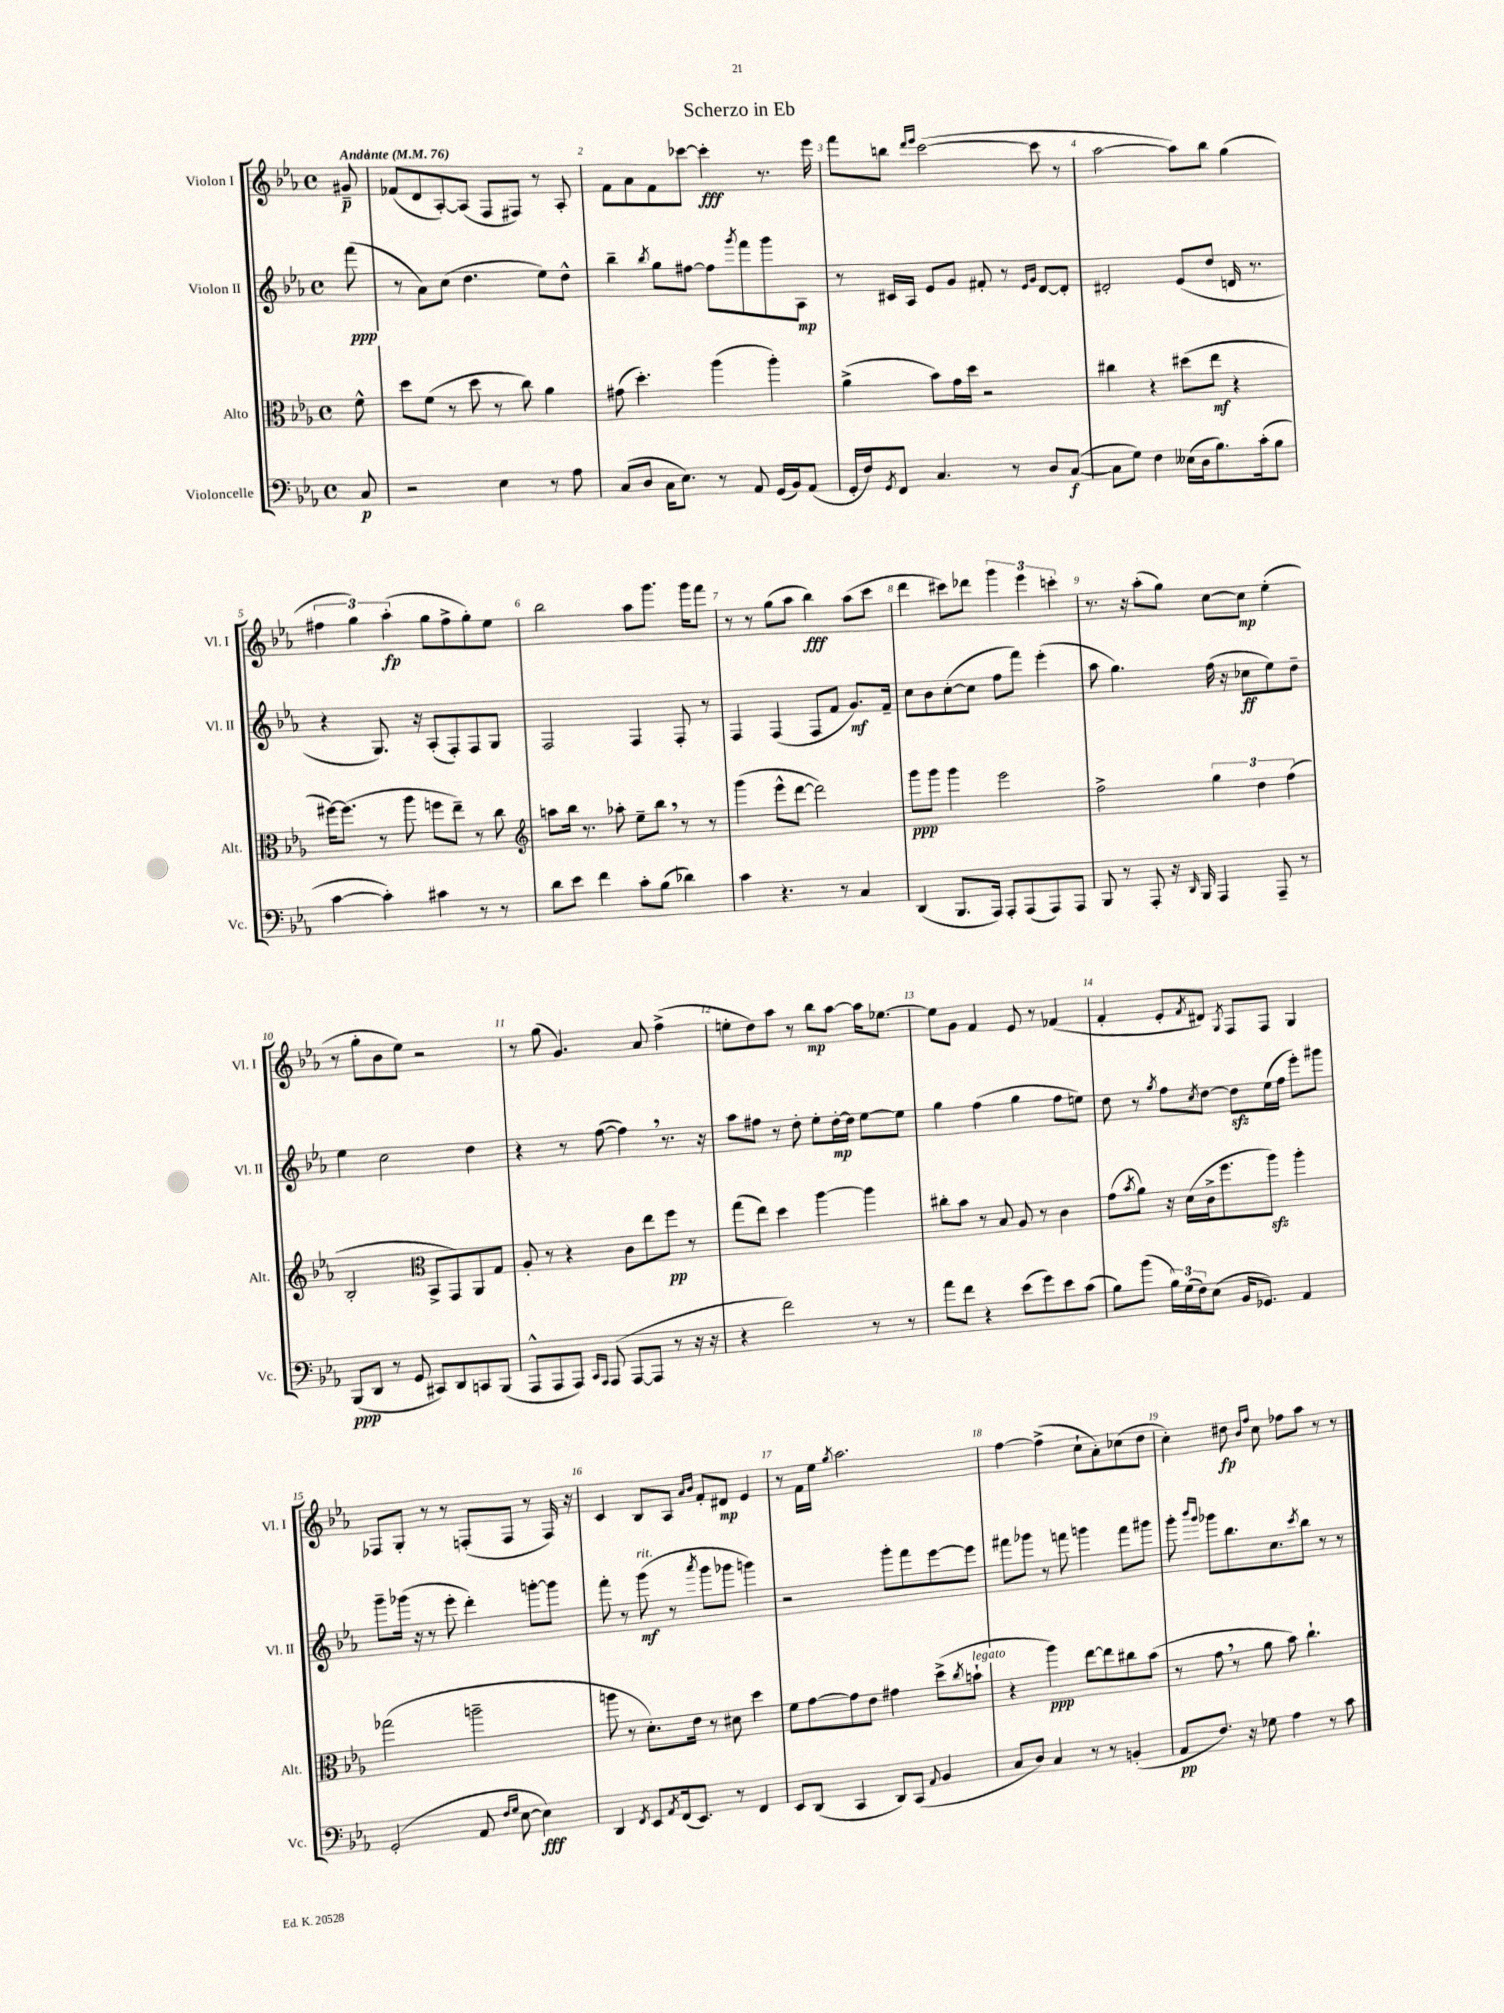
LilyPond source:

\header { title = "Scherzo in Eb" }
<<
\new StaffGroup <<
\new Staff = "s0" \with { instrumentName = "Violon I" shortInstrumentName = "Vl. I" } {
    \clef treble \key ees \major \defaultTimeSignature \time 4/4 \partial 8 \tempo "Andante" 4 = 76
    gis'8--\p |
    fes'8( d'8 aes8~-.) aes8( f8 fis8) r8 aes8-. |
    f'8 aes'8 f'8 ces'''8~ ces'''4-.\fff r8. ees'''16 |
    f'''8 b''8 \grace { d'''16 ees'''16 } c'''2~( c'''8 r8 |
    aes''2~ aes''8) bes''8 g''4( |
    \tuplet 3/2 { fis''4 g''4) aes''4-.\fp( } g''8 fis''8-> g''8-.) ees''8 |
    bes''2 aes''8 g'''8. g'''16 f'''8 |
    r8 r8 g''8( aes''8 bes''4\fff) aes''8( c'''8 |
    d'''4 cis'''8) des'''8 \tuplet 3/2 { g'''4 ees'''4 c'''4-. } |
    r8. r16 aes''8-.( g''8) c''8~ c''8\mp ees''4-.( |
    r8 g''8-. bes'8 ees''8) r2 |
    r8 g''8( g'4.) aes'8 f''4->( |
    e''8-. d''8) aes''8 r8 bes''8\mp aes''8~ aes''16 ees''8.~ |
    ees''8 g'8 f'4 ees'8 r8 fes'4( |
    f'4-. ees'8-. \acciaccatura { f'8 } dis'8) \acciaccatura { g8 } f8 f8 g4 |
    fes8 g8-. r8 r8 f8-.( f8 r8 f16) r16 |
    c'4 bes8 aes8 \grace { aes'16 bes'16 } f'8-. dis'8\mp ees'4 |
    r8 f'16 ees''16 \acciaccatura { g''8 } aes''2. |
    f''4~ f''4->( c''8-! aes'8-.) ces''8( d''8 |
    c''4-.) dis''8\fp \grace { bes'16 f''16 } c''8 fes''8 aes''8 r8 r8 \bar "|." |
}
\new Staff = "s1" \with { instrumentName = "Violon II" shortInstrumentName = "Vl. II" } {
    \clef treble \key ees \major \defaultTimeSignature \time 4/4 \partial 8
    f'''8\ppp( |
    r8 aes'8) c''8( d''4. ees''8) d''8-^ |
    bes''4-- \acciaccatura { bes''8 } g''8 fis''8~ fis''8 \acciaccatura { g'''8 } f'''8 g'''8 aes8\mp |
    r8 cis'16 aes16 ees'8 g'8 fis'8-. r8 \grace { ees'16 g'16 } d'8~ d'8-. |
    dis'2-. ees'8( d''8 d'16 r8. |
    r4 g8.) r16 aes8-.( f8-.) f8 g8 |
    f2 f4 f8-. r8 |
    f4 f4( f8 f'8 g'8.\mf) f'16-- |
    c''8 bes'8 c''8~-.( c''8 f''8 f'''8) ees'''4-.( |
    aes''8 g''4.) f''16( r16 ces''8\ff ees''8) d''8-- |
    ees''4 c''2 d''4 |
    r4 r8 f''8~( f''4) \breathe r8. r16 |
    aes''8 fis''8 r8 d''8-. ees''8-. d''16~-.\mp d''16 ees''8~ ees''8 |
    g''4 f''4( g''4 f''8 e''8) |
    d''8 r8 \acciaccatura { g''8 } f''8 \acciaccatura { c''8 } d''8~ d''8\sfz ees''16( f''16 ees'''8-.) gis'''8 |
    g'''8-- ges'''16( r16 r8 ees'''8-. d'''4-.) g'''8~-. g'''8 |
    f'''8-. r8 g'''8\mf^\markup { \italic "rit." }( r8 \acciaccatura { aes'''8 } g'''8 ges'''8 g'''4) |
    r2 g'''8-. f'''8 ees'''8~ ees'''8 |
    fis'''8 ges'''8 r8 f'''8 g'''4 f'''8 gis'''8 |
    g'''8-. \grace { bes'''16 g'''16 } ges'''8 bes''8. c''8. \acciaccatura { c'''8 } bes''8 r8 r8 \bar "|." |
}
\new Staff = "s2" \with { instrumentName = "Alto" shortInstrumentName = "Alt." } {
    \clef alto \key ees \major \defaultTimeSignature \time 4/4 \partial 8
    f'8-^ |
    d''8 f'8( r8 d''8 r8 c''8) aes'4 |
    gis'8( d''4.-.) aes''4( aes''4-.) |
    aes'4->( bes'8) g'16 d''16 r2 |
    cis''4 r4 dis''8( ees''8\mf r4 |
    fis''16~) fis''8.( r8 aes''8 f''8 ees''8--) r8 c''8 |
    \clef treble a''8 bes''16 r8. aes''8-. ees''8-- bes''8 \breathe r8 r8 |
    g'''4( ees'''8-^ d'''8~ d'''2) |
    g'''8\ppp g'''8 g'''4 ees'''2 |
    f''2-> \tuplet 3/2 { g''4 d''4 f''4( } |
    bes2-. \clef alto bes,8-> g,8) aes,8 g8 |
    aes8-. r8 r4 c'8 ees''8 f''8\pp r8 |
    g''8( ees''8) d''4 aes''4~ aes''4 |
    cis''8-. bes'8 r8 bes8 aes8 r8 c'4 |
    g'8( \acciaccatura { bes'8 } aes'8) r16 d'16( c'16-> f''8. aes''8\sfz) aes''4-. |
    ges''2( a''2-- |
    a''8 r8 d'8.-.) ees'16 r8 dis'8 d''4 |
    f'8 g'8~ g'8 ees'8 gis'4 d''8->( \acciaccatura { c''8 } b'8-!^\markup { \italic "legato" } |
    r4 aes''4\ppp) ees''8~ ees''8 cis''8 bes'8( |
    r8 g'8 \breathe r8 aes'8 bes'8) c''4.-! \bar "|." |
}
\new Staff = "s3" \with { instrumentName = "Violoncelle" shortInstrumentName = "Vc." } {
    \clef bass \key ees \major \defaultTimeSignature \time 4/4 \partial 8
    c8\p |
    r2 ees4 r8 aes8 |
    c8( d8 c16 ees8.) r8 aes,8 g,16( bes,16) aes,8( |
    g,16-. f16) \acciaccatura { g,8 } f,8 c4. r8 d8 c8~\f( |
    c8 g8) f4 eeses16( d16 bes8.) c'16-.( bes8 |
    c'4~ c'4-.) cis'4 r8 r8 |
    d'8 ees'8 f'4 c'8-. bes8( des'4) |
    c'4 r4. r8 c4 |
    d,4( bes,,8. aes,,16) aes,,8-. aes,,8( aes,,8) aes,,8 |
    bes,,8 r8 aes,,8-. r16 \grace { d,16 } bes,,16 aes,,4 aes,,8-- r8 |
    bes,,8\ppp( d,8 r8 g,8 cis,8) d,8 c,8 bes,,8( |
    aes,,8-^ aes,,8 aes,,8) \grace { c,16 aes,,16 } aes,,8( aes,,8~ aes,,8 r8 r16 r16 |
    r4 f'2) r8 r8 |
    aes'8 f'8 r4 ees'8( g'8) ees'8 c'8( |
    bes8) bes'8( \tuplet 3/2 { bes16) g16( f16) } ees8( bes,16 ges,8.) aes,4 |
    g,2-.( aes,8 \grace { f16 g16 } ees8~ ees4\fff) |
    d,4 \acciaccatura { f,8 } ees,8 \acciaccatura { aes,8 } f,16( ees,8.) r8 f,4 |
    ees,8 d,8( c,4 d,8) c,8( \appoggiatura { aes,8 } bes,4 |
    c8 d8) c4 r8 r8 b,4-.( |
    aes,8\pp f8.) r16 ges8 aes4 r8 c'8 \bar "|." |
}
>>
>>
\layout { \context { \Score \override BarNumber.break-visibility = ##(#f #t #t) barNumberVisibility = #all-bar-numbers-visible } }
